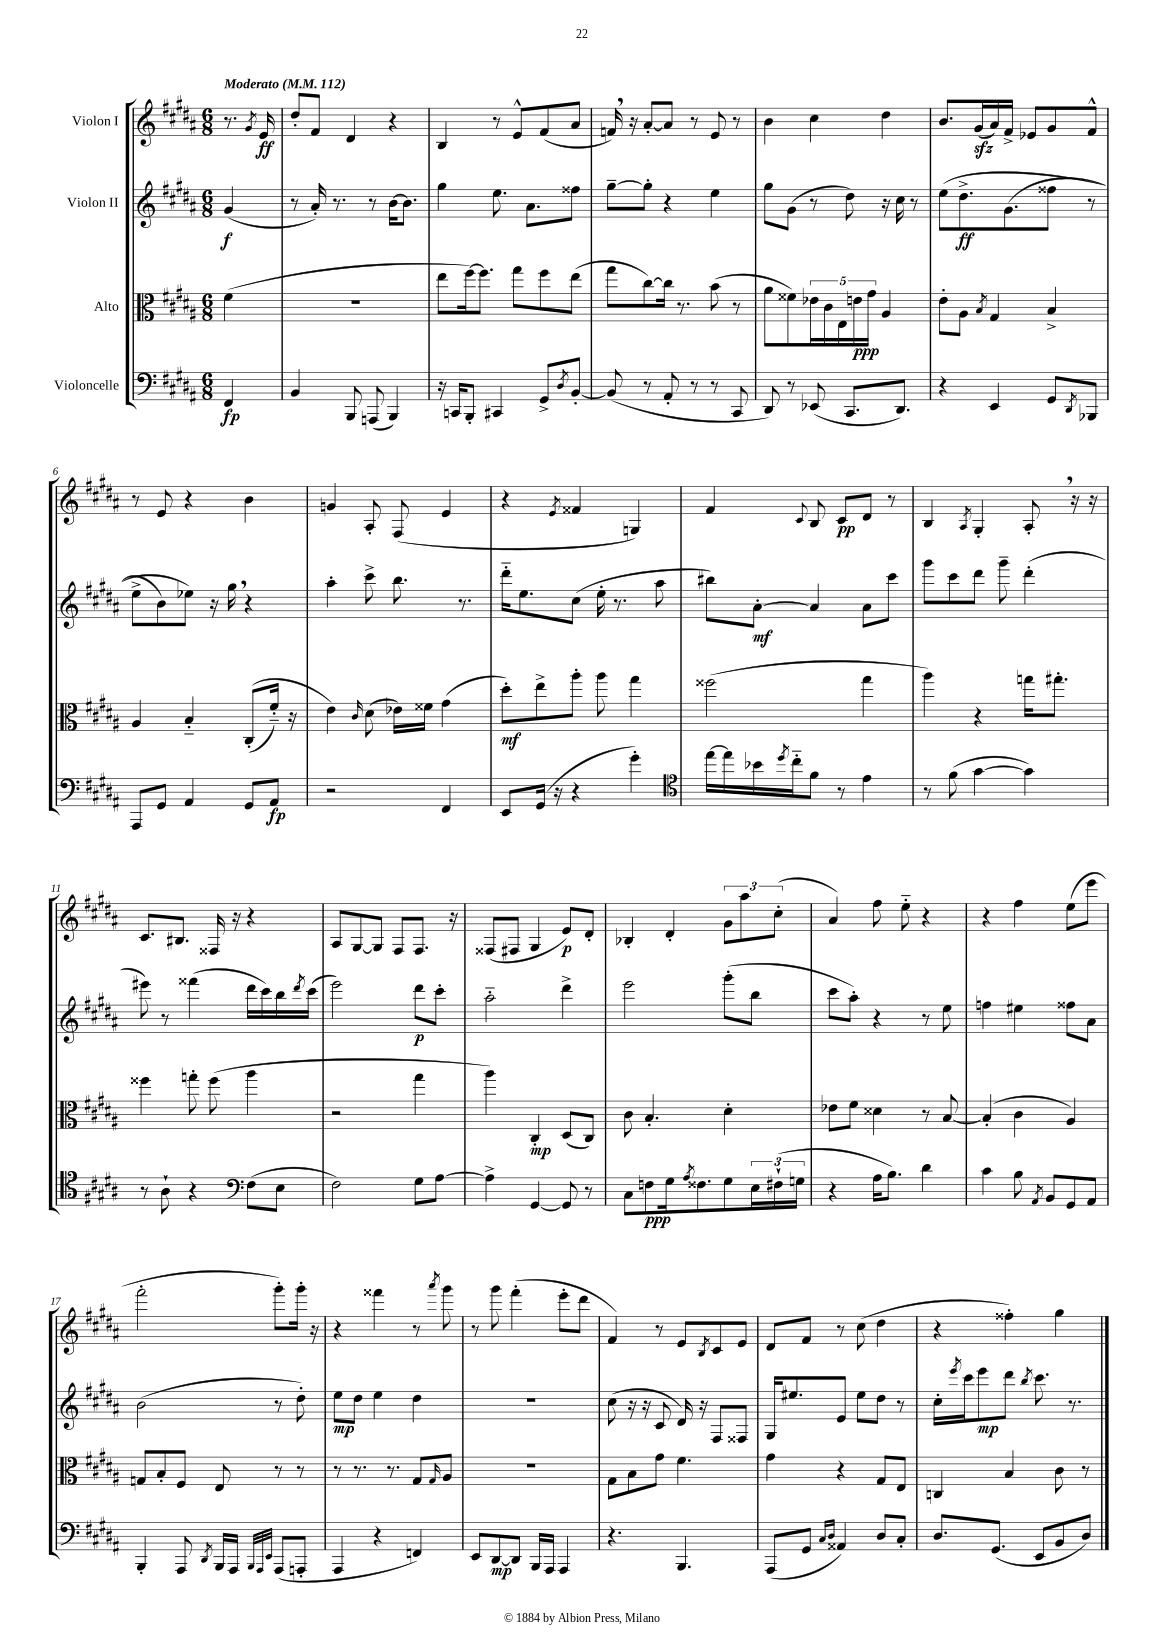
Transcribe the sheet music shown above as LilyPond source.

<<
\new StaffGroup <<
\new Staff = "s0" \with { instrumentName = "Violon I" } {
    \clef treble \key b \major \numericTimeSignature \time 6/8 \partial 4 \tempo "Moderato" 4 = 112
    r8. \acciaccatura { gis'8 } e'16\ff |
    dis''8-. fis'8 dis'4 r4 |
    b4 r8 e'8-^ fis'8( ais'8 |
    f'16) \breathe r16 ais'8~-. ais'8 r8 e'8 r8 |
    b'4 cis''4 dis''4 |
    b'8. gis'16\sfz( ais'16) fis'16-> ees'8 gis'8 fis'8-^ |
    r8 e'8 r4 b'4 |
    g'4 ais8-. fis8( e'4 |
    r4 \acciaccatura { e'8 } fisis'4 g4) |
    fis'4 \appoggiatura { cis'8 } b8 cis'8\pp dis'8 r8 |
    b4 \acciaccatura { ais8 } gis4-. ais8-. \breathe r16 r16 |
    cis'8. bis8. fisis16 r16 r4 |
    ais8 gis8~ gis8 fis8 fis8. r16 |
    fisis8( fis8 gis4 e'8\p) dis'8-. |
    bes4-. dis'4-. \tuplet 3/2 { gis'8 ais''8 cis''8-.( } |
    ais'4) fis''8 e''8-_ r4 |
    r4 fis''4 e''8( e'''8 |
    fis'''2-. gis'''8-.) gis'''16-. r16 |
    r4 fisis'''4 r8 \acciaccatura { ais'''8 } gis'''8 |
    r8 gis'''8 fis'''4-.( e'''8-. dis'''8 |
    fis'4) r8 e'8 \acciaccatura { b8 } cis'8 e'8 |
    dis'8 fis'8 r8 cis''8( dis''4 |
    r4 fisis''4-.) gis''4 \bar "|." |
}
\new Staff = "s1" \with { instrumentName = "Violon II" } {
    \clef treble \key b \major \numericTimeSignature \time 6/8 \partial 4
    gis'4\f( |
    r8 ais'16-.) r8. r8 b'16~ b'8. |
    gis''4 e''8. ais'8. fisis''8 |
    gis''8~-- gis''8-. r4 e''4 |
    gis''8 gis'8( r8 dis''8) r16 cis''16 r8 |
    e''8\( dis''8.->\ff gis'8.( fisis''8 r8 |
    e''8-> b'8) ees''8\) r16 gis''16 \breathe r4 |
    ais''4-. cis'''8-> b''8. r8. |
    dis'''16-_ e''8. cis''8( e''16-. r8. ais''8 |
    bis''8) ais'8~-.\mf ais'4 ais'8 cis'''8 |
    gis'''8 cis'''8 dis'''8 gis'''8-- dis'''4-.( |
    eis'''8) r8 fisis'''4( dis'''16 cis'''16) b''16 \acciaccatura { dis'''8 } cis'''16( |
    e'''2) dis'''8\p cis'''8-. |
    ais''2-_ dis'''4-> |
    e'''2 gis'''8-.( b''8 |
    cis'''8 ais''8-.) r4 r8 e''8 |
    f''4 eis''4 fisis''8 ais'8 |
    b'2( r8 dis''8-.) |
    e''8\mp dis''8 e''4 dis''4 |
    R2. |
    cis''8( r16 r16 cis'8 dis'16) r16 fis8 fisis8 |
    gis16 eis''8. e'8 eis''8 dis''8 r8 |
    cis''16-. \acciaccatura { e'''8 } cis'''16 e'''8\mp dis'''8 \acciaccatura { b''8 } cis'''8. r8. \bar "|." |
}
\new Staff = "s2" \with { instrumentName = "Alto" } {
    \clef alto \key b \major \numericTimeSignature \time 6/8 \partial 4
    fis'4( |
    R2. |
    e''8 fis''16~) fis''8. gis''8 fis''8 e''8( |
    gis''8 cis''8~) cis''16 r8. b'8( r8 |
    ais'8 fisis'8) \tuplet 5/4 { ees'16 cis'16 e16 e'16\ppp gis'16 } ais4 |
    e'8-. ais8 \acciaccatura { b8 } gis4 b4-> |
    ais4 b4-_ cis8-.(\( fis'16-_) r16 |
    e'4\) \grace { cis'16 } dis'8( ees'16) fisis'16 gis'4( |
    dis''8-.\mf) e''8-> ais''8-. ais''8 gis''4 |
    fisis''2( gis''4 |
    ais''4) r4 g''16 gis''8.-. |
    fisis''4 g''8-. fisis''8( ais''4 |
    r2 gis''4 |
    ais''4) cis4-.\mp dis8( cis8) |
    cis'8 b4.-. dis'4-. |
    ees'8 fis'8 disis'4 r8 b8~ |
    b4-.( cis'4 ais4) |
    g8 b8-. fis8 e8 r8 r8 |
    r8 r8. r8. gis8 \grace { gis16 } ais8 |
    R2. |
    gis8 b8 gis'8 fis'4. |
    gis'4 r4 gis8 e8 |
    c4 b4 cis'8 r8 \bar "|." |
}
\new Staff = "s3" \with { instrumentName = "Violoncelle" } {
    \clef bass \key b \major \numericTimeSignature \time 6/8 \partial 4
    fis,4\fp |
    b,4 b,,8 a,,8( b,,4) |
    r16 c,16 b,,8-. cis,4 gis,8-> \acciaccatura { dis8 } b,8~-. |
    b,8( r8 ais,8-. r8 r8 cis,8 |
    dis,8) r8 ees,8( cis,8. dis,8.) |
    r4 e,4 gis,8 \acciaccatura { dis,8 } bes,,8 |
    ais,,8 gis,8 ais,4 gis,8 ais,8\fp |
    r2 fis,4 |
    e,8 gis,16( r16 r4 gis'4-.) |
    \clef tenor e''16~ e''16 bes'16 \acciaccatura { dis''8 } cis''16-_ fis'8 r8 e'4 |
    r8 fis'8( gis'4~ gis'4) |
    r8 ais8-! r4 \clef bass fis8( e8 |
    fis2) gis8 ais8~ |
    ais4-> gis,4~ gis,8 r8 |
    cis8 f8\ppp gis16 \acciaccatura { ais8 } fisis8. gis8 \tuplet 3/2 { e16 fis16-!( g16 } |
    r4 ais16 b8.) dis'4 |
    cis'4 b8 \acciaccatura { ais,8 } b,8 gis,8 ais,8 |
    b,,4-. ais,,8 \acciaccatura { dis,8 } b,,16 ais,,16 \grace { b,,32 ais,,32 e,32 } ais,,8( a,,8-. |
    ais,,4 r4 f,4) |
    e,8 dis,8~\mp dis,8 b,,16 ais,,16 ais,,4 |
    r4. b,,4. |
    ais,,8( gis,8 \grace { cis16 dis16 } aisis,4) dis8 cis8-. |
    dis8. gis,8.( e,8 b,8 dis8) \bar "|." |
}
>>
>>
